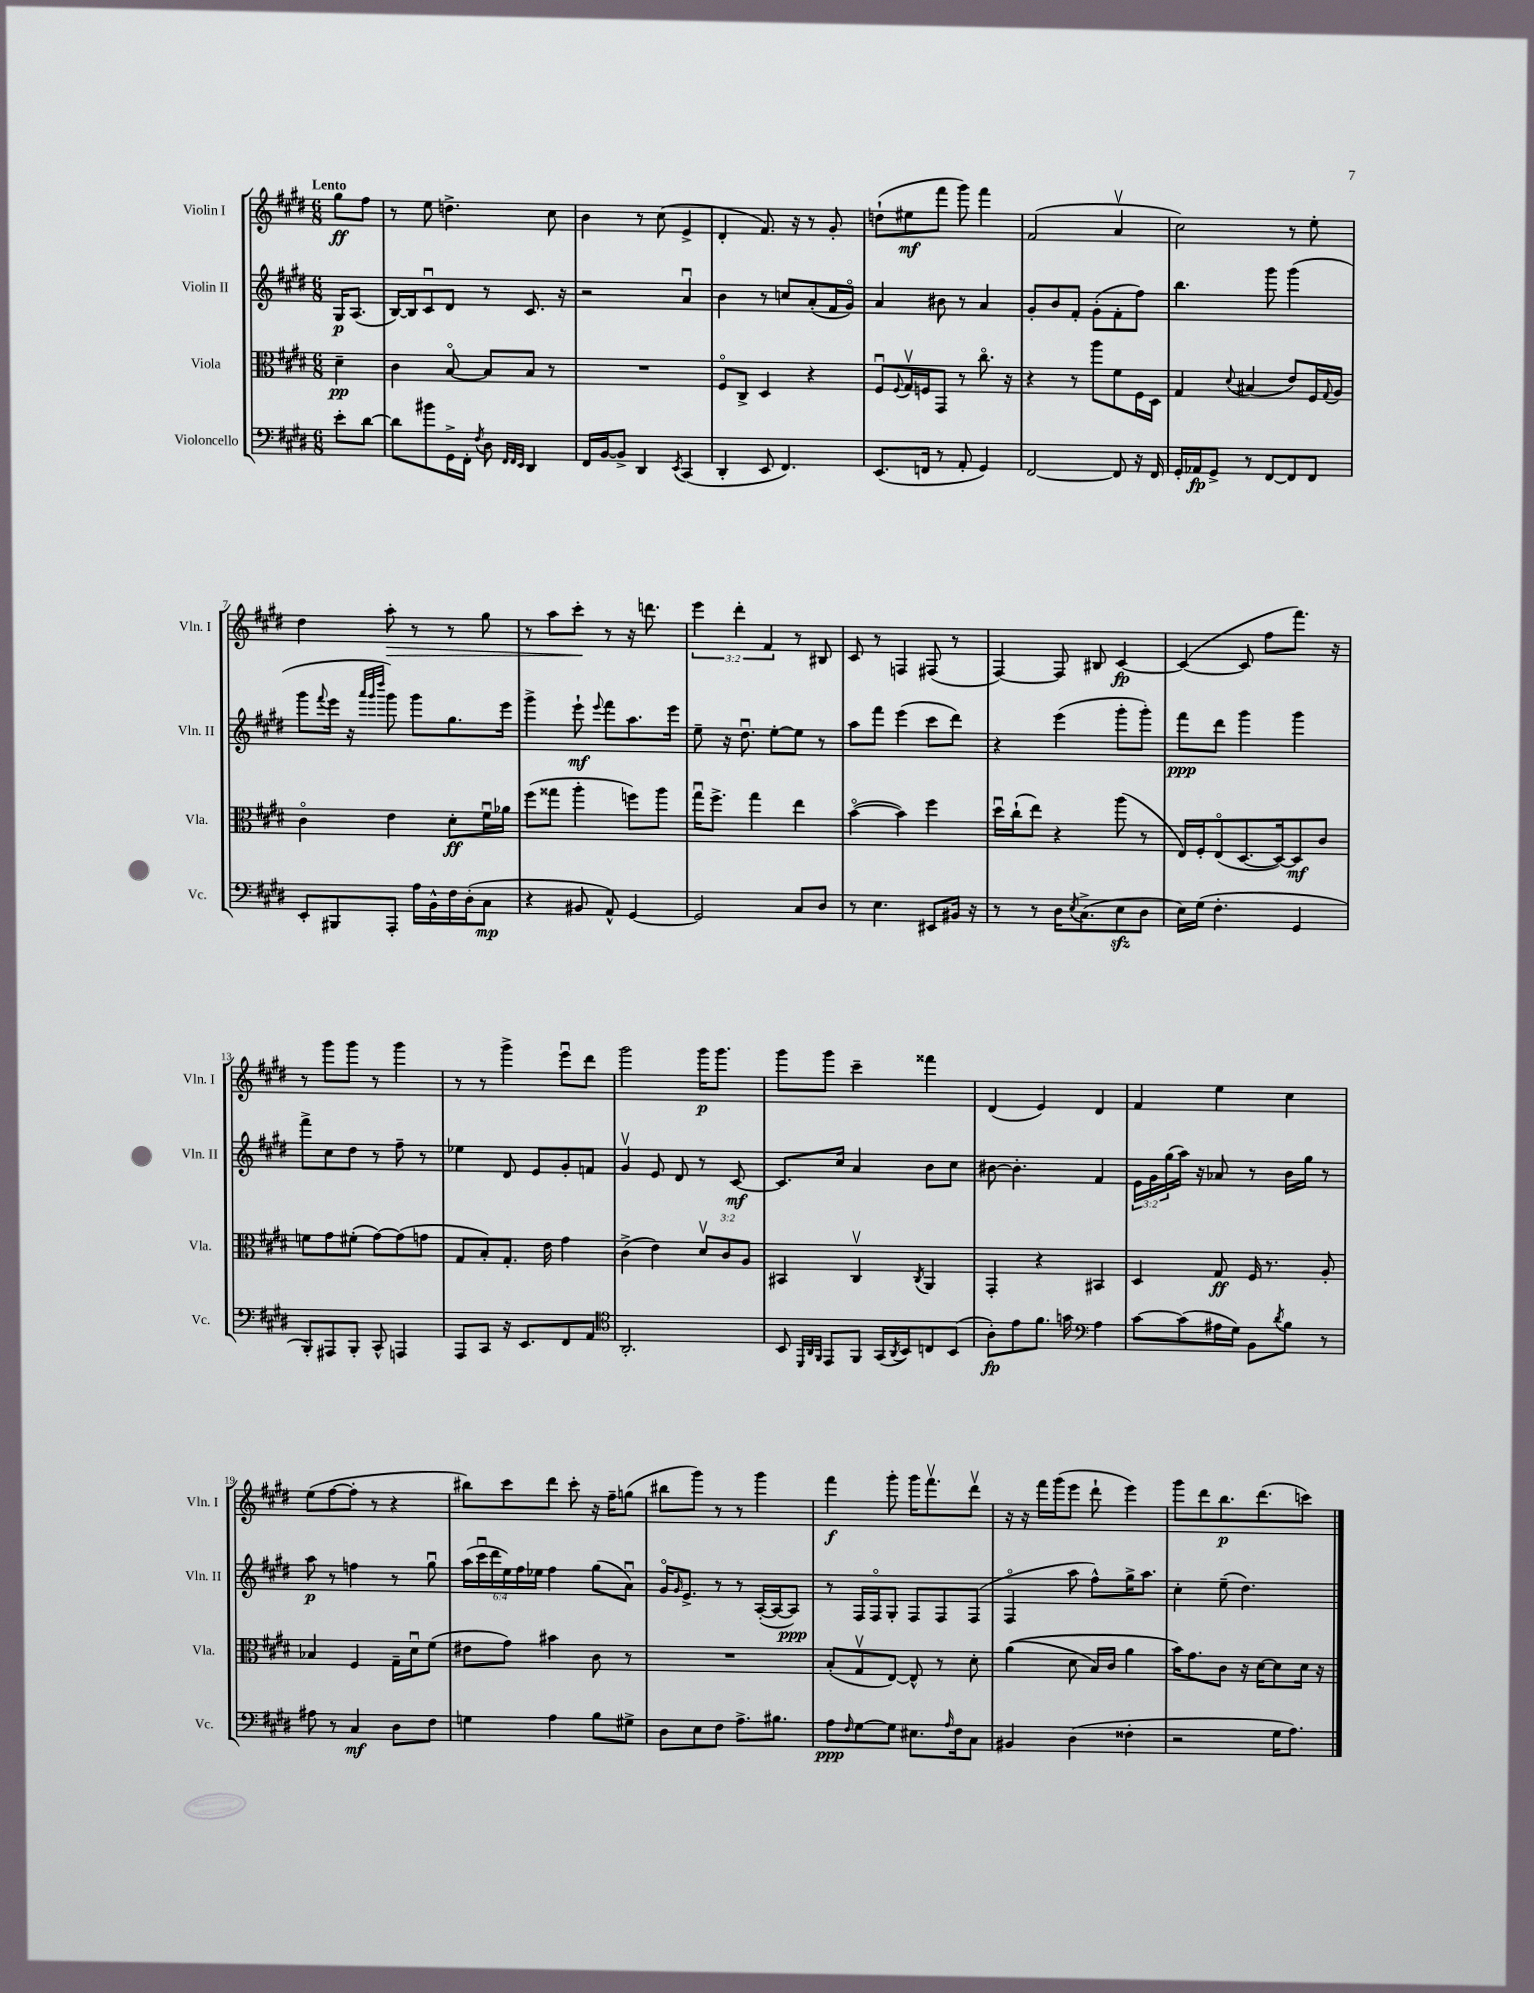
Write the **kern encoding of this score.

**kern	**kern	**kern	**kern
*staff4	*staff3	*staff2	*staff1
*clefF4	*clefC3	*clefG2	*clefG2
*k[f#c#g#d#]	*k[f#c#g#d#]	*k[f#c#g#d#]	*k[f#c#g#d#]
*M6/8	*M6/8	*M6/8	*M6/8
8e'\L	4d#~\	16G#/LK	8gg#\L
.	.	(8.A/J	.
[8d#\J	.	.	8ff#\J
=	=	=	=
8d#\]L	4c#\	[16B/LL)	8r
.	.	16B/]J	.
8b#\	.	8c#u/	8ee\
16GG#^\L	[8Bo/	8d#/J	4.dd^\
16FF#'\JJ	.	.	.
8qF#/	.	.	.
8D#\	8B/]L	8r	.
32qqFF#/LLL	.	.	.
32qqFF#/	.	.	.
32qqEE/JJJ	.	.	.
4DD#/	8B/J	8.c#/	.
.	8r	.	8cc#\
.	.	16r	.
=	=	=	=
16FF#/LL	2.r	2r	4b\
[16BB/J	.	.	.
8BB^/]J	.	.	.
4DD#/	.	.	8r
.	.	.	(8cc#\
8qEE/	.	.	.
(4CC#/	.	4au/	4e^/
=	=	=	=
4DD#'/	8F#o/L	4b\	4d#'/
.	8C#^/J	.	.
8EE/	4D#/	8r	8.f#/)
4.FF#/)	.	8cc/L	.
.	.	.	16r
.	4r	(8a'/	8r
.	.	16f#/L	8g#'/
.	.	16g#o/JJ)	.
=	=	=	=
(8.EE/L	8F#u/L	4a/	(8dd`\L
.	8qqF#/	.	.
.	16G#v/L	.	8ee#\
16FF/Jk	16F/J	.	.
8r	8GG#/J	8b#\	8fff#\J
8AA'/	8r	8r	8ggg#\)
4GG#/)	8.cc#o\	4a/	4fff#\
.	16r	.	.
=	=	=	=
[2FF#/	4r	8g#'/L	(2f#/
.	.	8b/	.
.	8r	8f#'/J	.
.	8aa\L	(8g#'\L	.
8FF#/]	8f#\	8f#'\	4av/
16r	16F#\L	8ff#\J)	.
16FF#/	16D#\JJ	.	.
=	=	=	=
16GG#'/LL	4G#/	4.bb\	2cc#\)
16AA-/J	.	.	.
8GG#^/J	.	.	.
.	8qqd#/	.	.
8r	(4B#/	.	.
[8FF#/L	.	8ggg#\	.
8FF#/]	8e/L)	(4ggg#\	8r
8FF#/J	16F#/L	.	8ee'\
.	8qqG#/	.	.
.	16A/JJ	.	.
=	=	=	=
8EE'/L	4c#o\	8ggg#\L	4dd#\
.	.	8qqfff#/	.
8BBB#/	.	16eee\Jk	.
.	.	16r	.
.	.	32qqaaa/LLL	.
.	.	32qqggg#/	.
.	.	32qqdddd#/JJJ	.
8AAA'/J	4e\	8ggg#\)	8aa'\
16A\LL	.	8ggg#\L	8r
16BB^^\	.	.	.
16F#\	8d#'\L	8.gg#\	8r
(16D#'\J	.	.	.
8C#\J	16f#u\L	.	8gg#\
.	16a-\JJ	16eee\Jk	.
=	=	=	=
4r	(8ff#\L	4ggg#^\	8r
.	8gg##\J	.	8aa\L
8BB#/	4aa'\	8eee`\	8ccc#'\J
.	.	8qqeee/	.
8AA^^/)	.	8fff#\L	8r
[4GG#/	8ff\L)	8.aa\	16r
.	.	.	8.ddd\
.	8aa\J	.	.
.	.	16eee\Jk	.
=	=	=	=
2GG#/]	16gg#u\LK	8ee~\	6eee\
.	8.ff#^\J	.	.
.	.	16r	.
.	.	.	6ddd#'\
.	.	8.dd#u\	.
.	4gg#\	.	.
.	.	.	6f#/
.	.	[8ee'\L	.
8C#/L	4ee\	8ee\]J	8r
8D#/J	.	8r	8B#/
=	=	=	=
8r	([4bo\	8aa\L	8c#/
4.E\	.	8fff#\J	8r
.	4b\])	(4eee\	4F/
8EE#/L	4ff#\	8ccc#\L	(8F#/
16BB#/Jk	.	8ddd#\J)	8r
16r	.	.	.
=	=	=	=
8r	16dd#u\LL	4r	[4F#/)
.	(16cc#`\J	.	.
8r	8ee\J)	.	.
16D#\LK	4r	(4eee\	8F#/]
8qE/	.	.	.
(8.C#^\	.	.	.
.	.	.	8B#/
8E\	(8aa\	8ggg#'\L	[4c#/
8D#\J	8r	8ggg#'\J)	.
=	=	=	=
16E\LL)	16E/LL)	8fff#\L	(4c#/_
(16G#\JJ	16F#'/J	.	.
4.F#'\	(8Eo/	8ddd#\J	.
.	[8.D#/	4ggg#\	8c#/]
.	.	.	8ff#\L
.	16D#/_k)	.	.
4GG#/	8D#/]	4ggg#\	8.fff#\J)
.	8c#/J	.	.
.	.	.	16r
=	=	=	=
8BBB'/L)	8f\L	8fff#^\L	8r
8AAA#/	8g#\	8cc#\	8ggg#\L
8BBB'/J	(8f#'\J	8dd#\J	8ggg#\J
8CC#^^/	[8g#\L)	8r	8r
4AAA/	(8g#\]	8ff#~\	4ggg#\
.	8g\J	8r	.
=	=	=	=
8AAA/L	8G#/L	4ee-\	8r
8CC#/J	8B'/)	.	8r
16r	8.G#'/J	8d#/	4ggg#^\
8.EE/L	.	.	.
.	.	8e/L	.
.	16e\	.	.
8FF#/	4g#\	8g#'/	8eeeu\L
8AA/J	.	8f/J	8ddd#\J
=	=	=	=
*clefC4	*	*	*
2.AA'/	(4c#^\	4g#v/	2ggg#\
.	4e\)	8e/	.
.	.	8d#/	.
.	12d#v/L	8r	16ggg#\LK
.	.	.	8.ggg#\J
.	12c#/	.	.
.	.	[8c#/	.
.	12A/J	.	.
=	=	=	=
8BB/	4BB#/	8.c#/]L	8ggg#\L
32qqDD#/LLL	.	.	.
32qqAA/	.	.	.
32qqFF#/JJJ	.	.	.
8EE/L	.	.	8ggg#\J
.	.	16cc#/Jk	.
8FF#/J	4C#v/	4a/	4ccc#~\
(16GG#/LL	.	.	.
8qAA/	.	.	.
16BB/J)	.	.	.
.	8qC#/	.	.
8C/	4AA/	8b\L	4fff##\
(8BB/J	.	8cc#\J	.
=	=	=	=
8A'\L)	4GG#'/	[8b#\	(4d#/
8e\	.	4.b#'\]	.
8.f#\J	4r	.	4e/)
16g\	.	.	.
*clefF4	*	*	*
4A\	4BB#/	4f#/	4d#/
=	=	=	=
[8c#\L	4D#/	24e\LL	4f#/
.	.	24g#\	.
.	.	(24gg#\	.
(8c#\]	.	16aa\JJ)	.
.	.	16r	.
16A#\L	8G#/	8a-/	4ee\
16G#\JJ)	.	.	.
8BB\L	16F#/	8r	.
.	8.r	.	.
8qd#/	.	.	.
8B\J	.	16b\LL	4cc#\
.	.	16gg#\JJ	.
8r	8A'/	8r	.
=	=	=	=
8A#\	4B-/	8aa\	(8ee\L
8r	.	8r	[8ff#\
4C#/	4F#/	4ff\	8ff#'\]J
.	.	.	8r
8D#\L	16G#~\LL	8r	4r
.	16d#u\J	.	.
8F#\J	(8f#\J	8gg#u\	.
=	=	=	=
4G\	8e#\L	(24aa\LL	8bb#\L)
.	.	24ccc#u\	.
.	.	24ddd#\	.
.	8g#\J)	24ee\)	8ccc#\
.	.	24ff#\	.
.	.	24ee-\JJ	.
4A\	4b#\	4ff#\	8ddd#\J
.	.	.	8ccc#'\
8B\L	8c#\	(8gg#\L	16r
.	.	.	16ff#~\LK
8G#^\J	8r	8au\J)	(8gg\J
=	=	=	=
8D#\L	2.r	16g#o/LK	8bb#\L
.	.	16qqg#/	.
.	.	8.e^/J	.
8E\	.	.	8ggg#\J)
8F#\J	.	8r	8r
8.A^\L	.	8r	8r
.	.	([16A'/LL	4ggg#\
8.B#\J	.	16A/_J	.
.	.	8A/]J)	.
=	=	=	=
8A\L	(8B'/L	8r	4fff#\
16qqF#/	.	.	.
[8G#\	8G#v/	16F#/LL	.
.	.	16F#o/J	.
8G#\]J	[8E/J)	8G#'/J	8ggg#'\
8.E#\L	8E^^/]	8F#/L	16ggg#\LK
.	.	.	8.fff#v\
.	8r	8F#/	.
16qqA/	.	.	.
16F#\k	.	.	.
8C#\J	8d#'\	(8F#/J	8ddd#v\J
=	=	=	=
4BB#/	&((4a\	4F#o/	16r
.	.	.	16r
.	.	.	16fff#\LL
.	.	.	(16ggg#\J
(4D#\	8d#\	8aa\	8eee\J
.	16B/LL)	8ff#^^\L)	8ddd#`\
.	16c#/JJ	.	.
4F##'\	4a\	16gg#^\K	4eee\)
.	.	8.aa\J	.
=	=	=	=
2r	16b\LK&)	4cc#'\	8ggg#\L
.	8.g#\	.	.
.	.	.	8ddd#\
.	8c#\J	(8ee~\	8.bb\
.	16r	4.dd#\)	.
.	[16d#\LK	.	(8.ddd#\
16G#\LK	8d#\]	.	.
8.A\J)	.	.	.
.	16d#\Jk	.	8ccc\J)
.	16r	.	.
==	==	==	==
*-	*-	*-	*-
